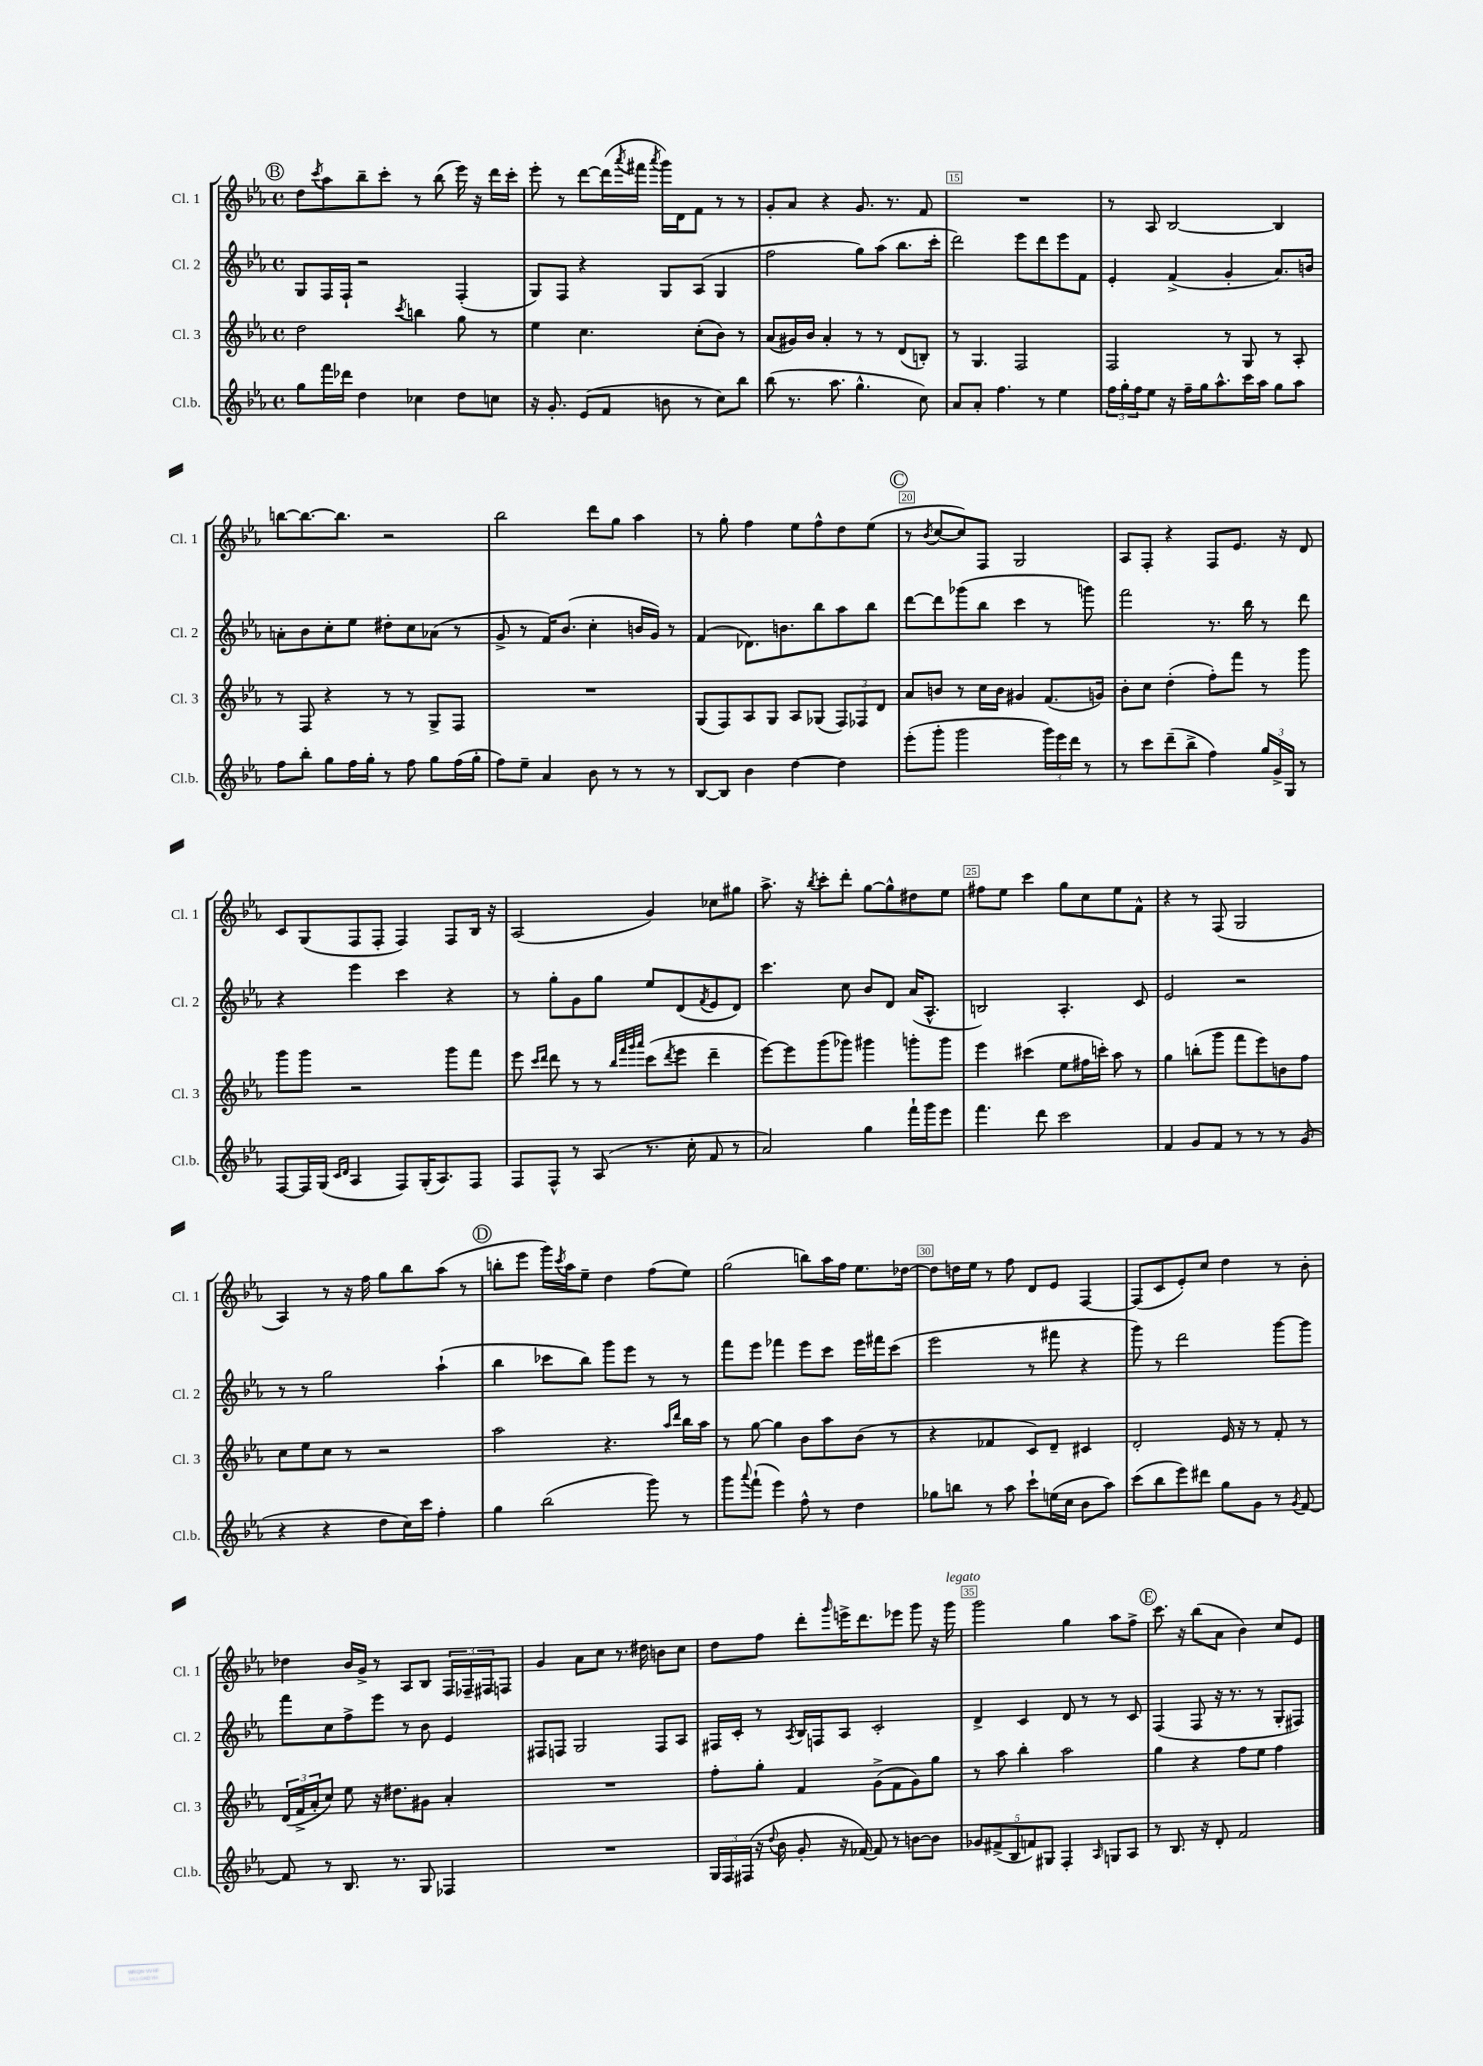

**kern	**kern	**kern	**kern
*part4	*part3	*part2	*part1
*staff4	*staff3	*staff2	*staff1
*I"Cl.b.	*I"Cl. 3	*I"Cl. 2	*I"Cl. 1
*I'Cl.b.	*I'Cl. 3	*I'Cl. 2	*I'Cl. 1
*clefG2	*clefG2	*clefG2	*clefG2
*k[b-e-a-]	*k[b-e-a-]	*k[b-e-a-]	*k[b-e-a-]
*M4/4	*M4/4	*M4/4	*M4/4
*met(c)	*met(c)	*met(c)	*met(c)
!!LO:REH:place=s1:t=B
=12	=12	=12	=12
8gg\L	2dd\	8G/L	8dd\L
.	.	.	8qccc/
16fff\L	.	16F/L	8aa-\
16ddd-X\JJ	.	16F`/JJ	.
4dd\	.	2r	8bb-~\
.	.	.	8ccc'\J
.	8qccc/	.	.
4cc-X\	4bbn\	.	8r
.	.	.	(8bb-\
8dd\L	8gg\	(4F'/	16eee-\)
.	.	.	16r
8ccn\J	8r	.	16ddd\LL
.	.	.	16ccc'\JJ
=13	=13	=13	=13
16r	4ee-\	8G/L)	8eee-'\
8.g'/	.	.	.
.	.	8F/J	8r
(8e-/L	4.cc\	4r	[8ddd\L
8f/J	.	.	(16ddd\L]
.	.	.	8qaaa-/
.	.	.	16fff#X\JJ
.	.	.	8qaaa-/
8bn\	.	8G/L	16ggg\LL)
.	.	.	16d\J
8r	(8cc'\L	(8A-/J	8f\J
8cc\L)	8b-\J)	4G/	8r
8bb-\J	8r	.	8r
=14	=14	=14	=14
(8bb-\	(8a-/L	2ff\	8g'/L
8.r	16g#X/L)	.	8a-/J
.	16b-/JJ	.	.
.	4a-'/	.	4r
8.aa-\	.	.	.
4.gg^^\	8r	8gg\L)	8.g/
.	8r	(8aa-\J	.
.	.	.	8.r
.	(8d/L	8.bb-\L	.
8cc\)	8Bn'/J)	.	8f/
.	.	16ccc'\Jk	.
=15	=15	=15	=15
8a-/L	8r	2ddd\)	1r
8a-'/J	4.G/	.	.
4.ff\	.	.	.
.	2F/	8eee-\L	.
8r	.	8ddd\	.
4ee-\	.	8eee-\	.
.	.	8f\J	.
=16	=16	=16	=16
24ff\LL	2F/	4e-'/	8r
24gg'\	.	.	.
24ff\J	.	.	.
8ee-\J	.	.	8A-/
16r	.	(4f^/	[2B-/
16ff~\LL	.	.	.
16gg\J	.	.	.
8.aa-^^\	.	.	.
.	8r	4g'/	.
16ccc\L	8G/	.	.
16aa-\JJ	.	.	.
8gg\L	8r	8.a-/L)	4B-/]
8aa-\J	8A-'/	.	.
.	.	16bn/Jk	.
!!LO:LB:g=z
=17	=17	=17	=17
8ff\L	8r	8an'\L	[8bbn\L
8bb-'\J	8F/	8b-\	8.bb\_
8gg\L	4r	8cc'\	.
.	.	.	8.bb\J]
16ff\L	.	8ee-\J	.
16gg'\JJ	.	.	.
8r	8r	8dd#X'\L	2r
8ff\	8r	8cc\	.
8gg\L	8G^/L	(8a-X\J	.
(16ff\L	8F/J	8r	.
16gg'\JJ	.	.	.
=18	=18	=18	=18
8ff\L)	1r	8g^/	2bb-\
8ee-~\J	.	8r	.
4a-/	.	16f/KL)	.
.	.	(8.b-/J	.
8b-\	.	4cc'\	8ddd\L
8r	.	.	8gg\J
8r	.	16bn/LL	4aa-\
.	.	16g/JJ)	.
8r	.	8r	.
=19	=19	=19	=19
[8B-/L	(8G/L	(4f/	8r
8B-/J]	8F/)	.	8gg'\
4b-\	8A-/	8.d-X\L)	4ff\
.	8G/J	.	.
.	.	8.bn\	.
[4dd\	8A-/L	.	8ee-\L
.	(8G-X/J	8bb-\	8ff^^\
4dd\]	12F/L)	8aa-\	8dd\
.	12F-X/	.	.
.	.	8bb-\J	(8ee-\J
.	12d/J	.	.
!!LO:REH:place=s1:t=C
=20	=20	=20	=20
(8eee-'\L	8a-/L	[8ddd\L	8r
.	.	.	8qb-/
8ggg'\J	8bn/J	8ddd\]	[8cc/L
2ggg\	8r	(8ggg-X\	8cc/])
.	16cc\LL	8bb-\J	8F/J
.	16b\JJ	.	.
.	4g#X/	4ccc\	2G/
24ggg\LL)	(8.f/L	8r	.
24eee-\	.	.	.
24ddd\JJ	.	.	.
8r	.	8gggn\)	.
.	16gn/Jk)	.	.
=21	=21	=21	=21
8r	8b-'\L	2fff\	8A-/L
8ccc\L	8cc\J	.	8F'/J
(8ddd~\	(4dd'\	.	4r
8bb-^\J	.	.	.
4ff\)	8ff'\L)	8.r	8F/L
.	8fff\J	.	8.e-/J
.	.	16bb-\	.
24gg/LL	8r	8r	.
24g^/	.	.	.
.	.	.	16r
24G/JJ	.	.	.
8r	8ggg\	8ddd\	8d/
!!LO:LB:g=z
=22	=22	=22	=22
[8F/L	8ggg\L	4r	8c/L
16F/L]	8ggg\J	.	(8G/
(16G/JJ	.	.	.
16qqc/LL	.	.	.
16qqd/JJ	.	.	.
4A-/	2r	4eee-\	8F/
.	.	.	8F'/J
8F/L)	.	4ccc\	4F/)
(16G'/K	.	.	.
8.A-/)	.	.	.
.	8ggg\L	4r	8F/L
8F/J	8fff\J	.	16B-/Jk
.	.	.	16r
=23	=23	=23	=23
8F/L	8eee-\	8r	(2A-/
.	16qqccc/LL	.	.
.	16qqddd/JJ	.	.
8F^^/J	8ddd\	8gg'\L	.
8r	8r	8g\	.
(8A-/	8r	8gg\J	.
.	32qqbb-/LLL	.	.
.	32qqfff/	.	.
.	32qqggg/	.	.
.	32qqaaa-/JJJ	.	.
8.r	(8ccc\L	8ee-/L	4g/)
.	8qddd/	.	.
.	8eee-\J	(8d/	.
16cc'\	.	.	.
.	.	8qf/	.
8f/	4ddd~\	8e-/	8cc-X\L
8r	.	8d/J)	8gg#X\J
=24	=24	=24	=24
2a-/)	[8eee-\L)	4.ccc\	8.aa-^\
.	8eee-\]	.	.
.	.	.	16r
.	.	.	8qbb-/
.	(8ggg\	.	8ccc'\L
.	8ggg-X\J)	8cc\	8ddd'\J
4gg\	4ggg#X\	8b-/L	[8gg\L
.	.	8d/J	8gg^^\]
16fff`\LL	8gggn'\L	(16a-/KL	8dd#X\
16ggg\J	.	8.A-^^/J	.
8eee-\J	8ggg\J	.	8ee-\J
=25	=25	=25	=25
4.fff\	4eee-\	2Bn/)	8ff#X\L
.	.	.	8ee-\J
.	(4ccc#X\	.	4ccc\
8ddd\	.	.	.
2ccc\	8ee-\L	4.A-'/	8gg\L
.	16ff#X\L	.	8cc\
.	16cccn'\JJ)	.	.
.	8aa-\	.	8ee-\
.	8r	8c/	8f^^\J
=26	=26	=26	=26
4f/	4gg\	2e-/	4r
8g/L	(8bbn'\L	.	8r
8f/J	8ggg\J	.	(8F/
8r	8fff\L	2r	2G/
8r	8eee-\)	.	.
8r	8bn\	.	.
(8g/	8ff\J	.	.
!!LO:LB:g=z
=27	=27	=27	=27
4r	8cc\L	8r	4A-/)
.	8ee-\	8r	.
4r	8cc\J	2gg\	8r
.	8r	.	16r
.	.	.	16ff\
8dd\L	2r	.	8gg\L
16cc\L)	.	.	8bb-\
16ccc\JJ	.	.	.
4ff'\	.	(4aa-`\	(8aa-\J
.	.	.	8r
!!LO:REH:place=s1:t=D
=28	=28	=28	=28
4gg\	2aa-\	4bb-\	8bbn'\L
.	.	.	8eee-\J
(2bb-\	.	8ccc-X\L	16ggg\LL)
.	.	.	8qccc/
.	.	.	16aa-\J
.	.	8bb-\J)	8ee-~\J
.	4.r	8ggg\L	4dd\
.	.	8eee-\J	.
8ggg\)	.	8r	(8ff\L
.	16qqaa-/LL	.	.
.	16qqddd/JJ	.	.
8r	16bb-\LL	8r	8ee-\J)
.	16aa-\JJ	.	.
=29	=29	=29	=29
8ggg\L	8r	8fff\L	(2gg\
8qqaaa-/	.	.	.
(8fff`\J	[8gg\	8eee-\J	.
4eee-\)	4gg\]	4fff-X\	.
8ff^^\	8b-\L	8eee-\L	8bbn\L)
8r	8aa-\	8ccc\J	16aa-\L
.	.	.	16ff\JJ
4dd\	(8b-\J	16eee-\LL	8.ee-\L
.	.	16fff#X\J	.
.	8r	(8ccc\J	.
.	.	.	[16dd-X\Jk
=30	=30	=30	=30
8gg-X\L	4r	2eee-\	8dd-\L]
8bbn\J	.	.	16ddn\L
.	.	.	16ee-\JJ
8r	4f-X/	.	8r
8aa-\	.	.	8ff\
8ccc`\L	8c/L)	8r	8d/L
(16een\L	8d~/J	8fff#X\	8e-/J
16cc\JJ	.	.	.
8b-\L	4c#X/	4r	[4F/
8aa-\J)	.	.	.
=31	=31	=31	=31
(8ccc\L	2d'/	8ggg\)	(8F/L]
8bb-\	.	8r	8c/
8eee-\)	.	2ddd\	8e-'/)
8ddd#X\J	.	.	8cc/J
8gg\L	16e-/	.	4dd\
.	16r	.	.
8g\J	8r	.	.
8r	8f'/	[8ggg\L	8r
8qg/	.	.	.
[8f/	8r	8ggg\J]	8b-'\
!!LO:LB:g=z
=32	=32	=32	=32
8f/]	(24d/LL	8fff\L	4dd-X\
.	24f^/	.	.
.	24a-'/J	.	.
8r	8cc/J)	8cc\	.
8.B-/	8ee-\	8ff^\	16b-/LL
.	.	.	16g^/JJ
.	16r	8eee-\J	8r
8.r	8.dd#X\L	.	.
.	.	8r	8A-/L
8G/	8g#X\J	8b-\	8B-/J
4F-X/	4a-'/	4e-/	24F/LL
.	.	.	24F-X~/
.	.	.	24F#X/J
.	.	.	8Fn/J
=33	=33	=33	=33
1r	1r	8F#X/L	4g/
.	.	8Fn/J	.
.	.	2G/	8a-\L
.	.	.	8cc\J
.	.	.	8.r
.	.	.	16dd#X\
.	.	8F/L	8bn\L
.	.	8A-/J	8cc\J
=34	=34	=34	=34
24G/LL	8ff'\L	16F#X/LL	8dd\L
24F/	.	.	.
.	.	16c'/JJ	.
(24F#X/JJ	.	.	.
16r	8gg'\J	8r	8ff\J
8qqdd/	.	.	.
16b-\	.	.	.
.	.	8qA-/	.
8g'/	4f/	16B-/LL	8ddd'\L
.	.	16Fn/J	.
.	.	.	16qqggg/
16r	.	8A-/J	16eeen^\K
[16f-X/)	.	.	8.ddd\
8f-/]	(8g^\L	2c'/	.
8r	8f\	.	8eee-X\J
[8bn\L	8g\)	.	8ggg\
8b\J]	8gg\J	.	16r
!	!	!	!LO:TX:a:i:t=legato
.	.	.	16ggg\
=35	=35	=35	=35
10g-X/L	8r	4d^/	2ggg\
(10f#X^/	.	.	.
.	8aa-\	.	.
10B-/	.	.	.
.	4bb-'\	4c/	.
10fn/)	.	.	.
10G#X/J	.	.	.
4F'/	2aa-\	8d/	4gg\
.	.	8r	.
16qqA-/	.	.	.
8Gn/L	.	8r	8aa-\L
8A-/J	.	8c/	8ff^\J
!!LO:REH:place=s1:t=E
=36	=36	=36	=36
8r	4gg\	(4F/	8.ccc\
8.B-/	.	.	.
.	.	.	16r
.	4r	8F/	(8bb-\L
16r	.	.	.
8d'/	.	16r	8a-\J
.	.	8.r	.
2f/	8ff\L	.	4b-\)
.	8ee-\J	8r	.
.	4ff\	8G'/L	8cc/L
.	.	8F#X/J)	8e-/J
==	==	==	==
*-	*-	*-	*-
